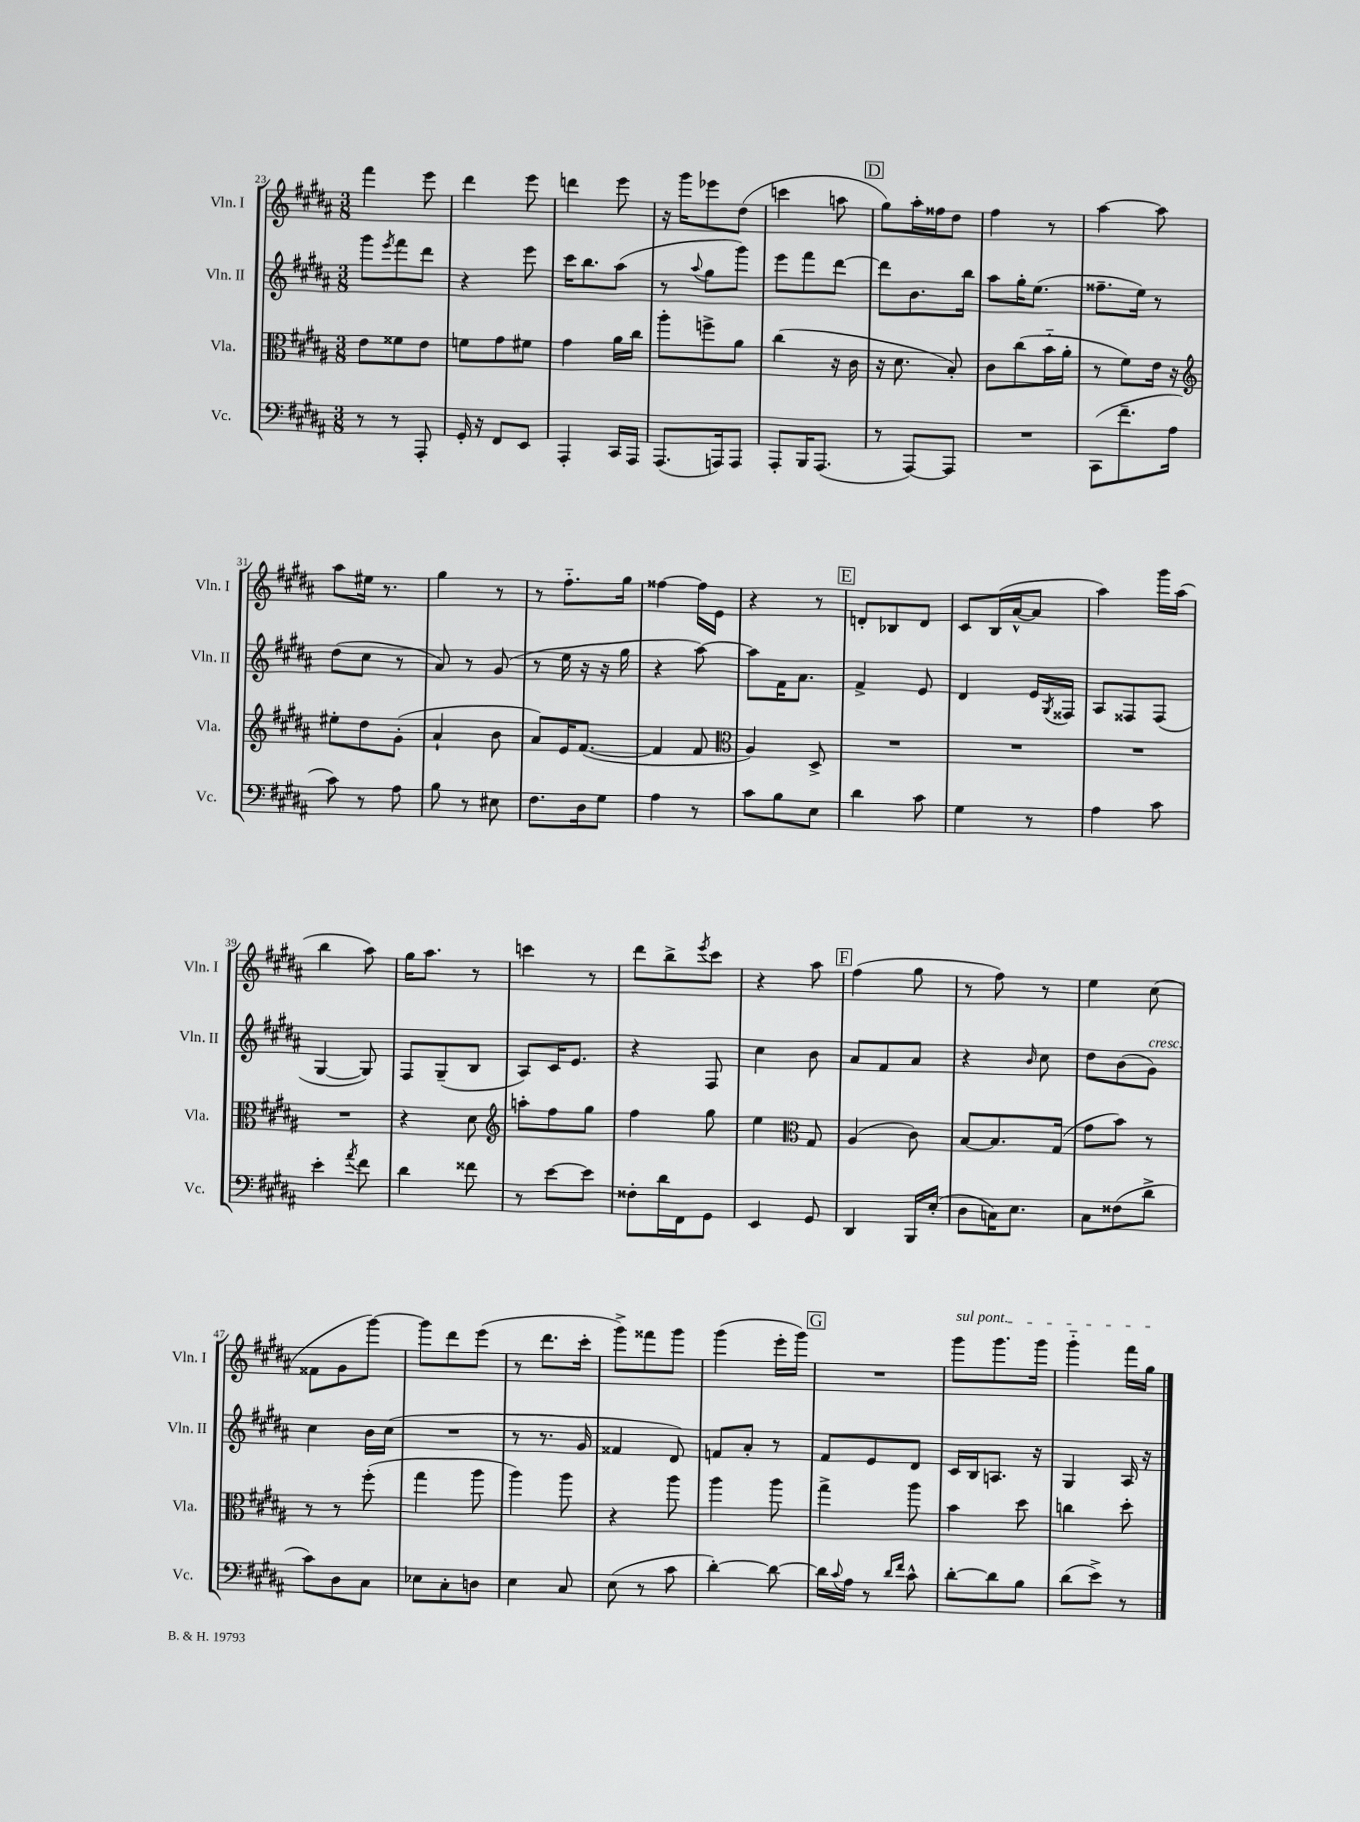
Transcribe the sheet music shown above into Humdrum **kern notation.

**kern	**kern	**kern	**kern
*part4	*part3	*part2	*part1
*staff4	*staff3	*staff2	*staff1
*I"Vc.	*I"Vla.	*I"Vln. II	*I"Vln. I
*I'Vc.	*I'Vla.	*I'Vln. II	*I'Vln. I
*clefF4	*clefC3	*clefG2	*clefG2
*k[f#c#g#d#a#]	*k[f#c#g#d#a#]	*k[f#c#g#d#a#]	*k[f#c#g#d#a#]
*M3/8	*M3/8	*M3/8	*M3/8
=23	=23	=23	=23
8r	8e\L	8ggg#\L	4fff#\
.	.	8qeee/	.
8r	8f##X\	8fff#\	.
8AAA#'/	8e\J	8ddd#\J	8eee\
=24	=24	=24	=24
16GG#'/	8fn\L	4r	4ddd#\
16r	.	.	.
8FF#/L	8g#\	.	.
8EE/J	8f#X\J	8eee\	8eee\
=25	=25	=25	=25
4AAA#'/	4g#\	16ccc#\KL	4dddn\
.	.	8.bb\	.
16CC#/LL	16a#\LL	(8aa#\J	8eee\
16AAA#/JJ	16cc#\JJ	.	.
=26	=26	=26	=26
(8.AAA#/L	8aa#'\L	8r	16r
.	.	.	16ggg#\KL
.	.	8qqaa#/	.
.	8ffn^\	8gg#\L	8eee-X\
16AAAn/k)	.	.	.
8AAA/J	8a#\J	8ggg#\J)	(8dd#\J
=27	=27	=27	=27
8AAA#'/L	(4cc#\	8eee\L	4cccn\
16BBB/K	.	8fff#\	.
(8.AAA#/J	.	.	.
.	16r	[8ddd#\J	8aan\
.	16c#\	.	.
!!LO:REH:place=s1:t=D
=28	=28	=28	=28
8r	16r	8ddd#\L]	8gg#\L)
.	8.d#\	.	.
[8AAA#/L)	.	8.b\	16aa#'\L
.	.	.	16ff##X\J
8AAA#/J]	8B'/)	.	8dd#\J
.	.	16bb\Jk	.
=29	=29	=29	=29
4.r	8c#\L	8aa#\L	4ff#\
.	(8cc#\	16gg#'\K	.
.	.	(8.ee\J	.
.	16b\L	.	8r
.	16a#'\JJ	.	.
=30	=30	=30	=30
(8CC#\L	8r	8.ff##X~\L	[4aa#\
8.f#~\	8f#\L)	.	.
.	.	16ee\Jk)	.
.	16e\Jk	8r	8aa#\]
16A#\Jk	16r	.	.
!!LO:LB:g=z
=31	=31	=31	=31
*	*clefG2	*	*
8c#\)	8ee#X'\L	(8dd#\L	8aa#\L
8r	8dd#\	8cc#\J	16ee#X\Jk
.	.	.	8.r
8A#\	(8g#'\J	8r	.
=32	=32	=32	=32
8B\	4a#`/	8a#/)	4gg#\
8r	.	8r	.
8E#X\	8b\	(8g#/	8r
=33	=33	=33	=33
8.F#\L	8a#/L)	8r	8r
.	16e/K	16ee\	8.ff#\L
16D#\k	([8.f#/J	16r	.
8G#\J	.	16r	.
.	.	16gg#\	16gg#\Jk
=34	=34	=34	=34
4A#\	4f#/]	4r	[4ff##X\
8r	8f#/	[8aa#\)	16ff##\LL]
.	.	.	16e\JJ
=35	=35	=35	=35
*	*clefC3	*	*
8c#\L	4A#/)	8aa#\L]	4r
8B\	.	16f#\K	.
.	.	8.a#\J	.
8E\J	8D#^/	.	8r
!!LO:REH:place=s1:t=E
=36	=36	=36	=36
4d#\	4.r	4f#^/	8dn'/L
.	.	.	8B-X/
8c#\	.	8e/	8d/J
=37	=37	=37	=37
4G#\	4.r	4d#/	8c#/L
.	.	.	(16B/L
.	.	.	[16a#^^/J
8r	.	16e/LL	8a#/J]
.	.	8qG#/	.
.	.	16F##X/JJ	.
=38	=38	=38	=38
4A#\	4.r	8A#/L	4aa#\)
.	.	8F##X/	.
8c#\	.	(8F##/J	16ggg#\LL
.	.	.	(16aa#\JJ
!!LO:LB:g=z
=39	=39	=39	=39
4e'\	4.r	[4G#/	4bb\
8qa#/	.	.	.
8f#\	.	8G#/])	8aa#\)
=40	=40	=40	=40
4d#\	4r	8F#/L	16gg#\KL
.	.	.	8.aa#\J
.	.	(8G#~/	.
8f##X\	8d#\	8B/J	8r
=41	=41	=41	=41
*	*clefG2	*	*
8r	8aan'\L	8A#/L)	4cccn\
[8e\L	8ff#\	16c#/K	.
.	.	8.e/J	.
8e\J]	8gg#\J	.	8r
=42	=42	=42	=42
8F##X'\L	4ff#\	4r	8ddd#\L
16d#\L	.	.	8bb^\
16FF#\J	.	.	.
.	.	.	8qeee/
8GG#\J	8gg#\	8F#/	8ccc#\J
=43	=43	=43	=43
4EE/	4ee\	4cc#\	4r
*	*clefC3	*	*
8GG#/	8G#/	8b\	8aa#\
!!LO:REH:place=s1:t=F
=44	=44	=44	=44
4DD#/	(4A#/	8a#/L	(4ff#\
.	.	8f#/	.
16BBB/LL	8c#\)	8a#/J	8gg#\
(16E'/JJ	.	.	.
=45	=45	=45	=45
8D#\L	[8B/L	4r	8r
16Cn\K)	8.B/]	.	8ff#\)
8.E\J	.	.	.
.	.	16qqb/	.
.	.	8cc#\	8r
.	(16G#/Jk	.	.
=46	=46	=46	=46
8C#\L	8g#\L	8dd#\L	4ee\
(8F##X\	8b\J)	(8b\	.
!	!	!LO:TX:a:i:t=cresc.	!
8d#^\J	8r	8g#\J)	(8cc#\
!!LO:LB:g=z
=47	=47	=47	=47
8c#\L)	8r	4cc#\	8f##X\L
8D#\	8r	.	8g#\
8C#\J	(8ff#'\	16b\LL	[8ggg#\J)
.	.	(16cc#\JJ	.
=48	=48	=48	=48
8E-X\L	4gg#\	4.r	8ggg#\L]
8C#'\	.	.	8ddd#\
8Dn\J	8aa#\	.	(8eee\J
=49	=49	=49	=49
4E\	4aa#\)	8r	8r
.	.	8.r	8.ddd#\L
8C#/	8aa#\	.	.
.	.	16g#/	16ccc#'\Jk
=50	=50	=50	=50
(8E\	4r	4f##X/	8ggg#^\L)
8r	.	.	8fff##X\
8c#\	8aa#\	8d#/)	8ggg#\J
=51	=51	=51	=51
[4d#'\)	4aa#\	8fn/L	(4ggg#\
.	.	8a#'/J	.
8d#\_	8aa#\	8r	16eee'\LL
.	.	.	16ggg#\JJ)
!!LO:REH:place=s1:t=G
=52	=52	=52	=52
16d#\LL]	4gg#^\	8f#/L	4.r
8qqc#/	.	.	.
16A#\JJ	.	.	.
8r	.	8e/	.
16qqd#/LL	.	.	.
16qqf#/JJ	.	.	.
8c#^^\	8aa#\	8d#/J	.
=53	=53	=53	=53
!	!	!	!LO:TX:a:i:t=sul pont.
[8d#'\L	4b\	16c#/LL	8ggg#\L
.	.	16B/J	.
8d#\]	.	8.An/J	8.ggg#\
8B\J	8dd#\	.	.
.	.	16r	16ggg#\Jk
=54	=54	=54	=54
(8d#\L	4ccn\	4G#/	4ggg#\
8e^\J)	.	.	.
8r	8dd#'\	16A#/	16fff#\LL
.	.	16r	16gg#\JJ
==	==	==	==
*-	*-	*-	*-
